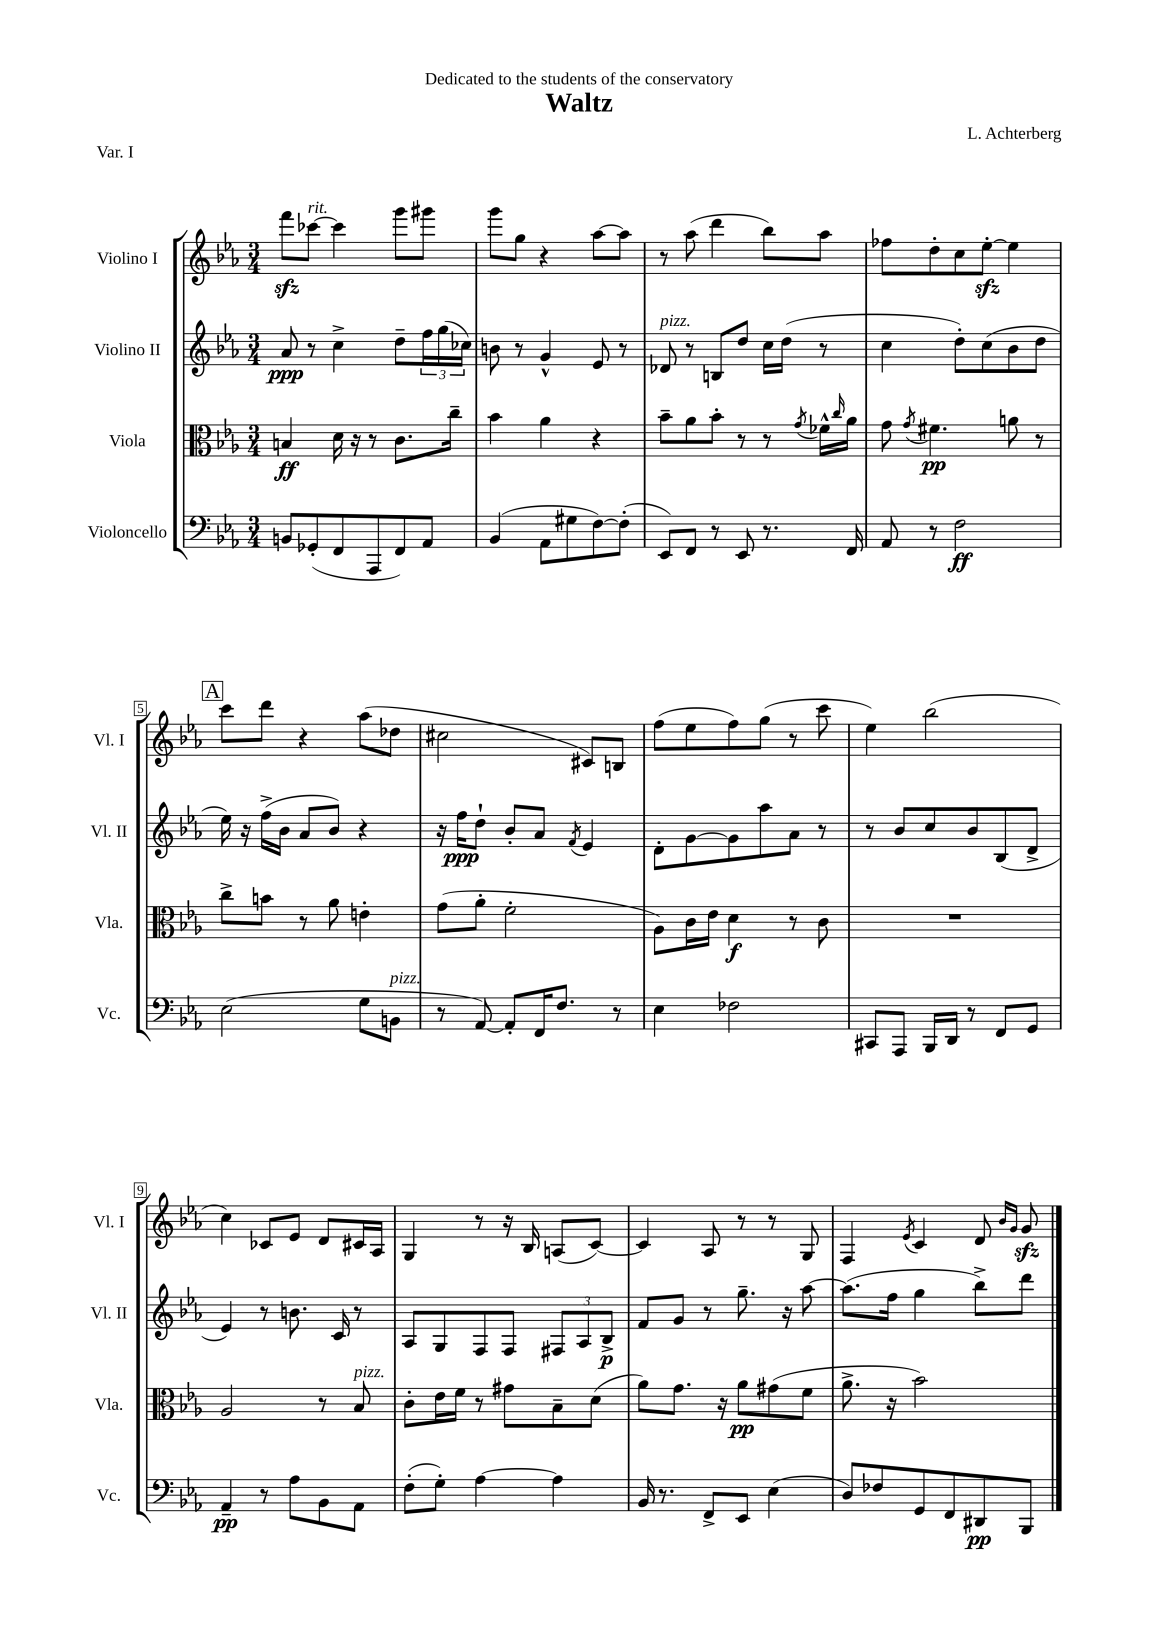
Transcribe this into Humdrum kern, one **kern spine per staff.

**kern	**dynam	**kern	**dynam	**kern	**dynam	**kern
*part4	*part4	*part3	*part3	*part2	*part2	*part1
*staff4	*staff4	*staff3	*staff3	*staff2	*staff2	*staff1
*I"Violoncello	*	*I"Viola	*	*I"Violino II	*	*I"Violino I
*I'Vc.	*	*I'Vla.	*	*I'Vl. II	*	*I'Vl. I
*clefF4	*	*clefC3	*	*clefG2	*	*clefG2
*k[b-e-a-]	*	*k[b-e-a-]	*	*k[b-e-a-]	*	*k[b-e-a-]
*M3/4	*	*M3/4	*	*M3/4	*	*M3/4
=1	=1	=1	=1	=1	=1	=1
8BBn/L	.	4Bn/	ff	8a-/	ppp	8fffzz\L
!	!	!	!	!	!	!LO:TX:a:i:t=rit.
(8GG-X'/	.	.	.	8r	.	[8ccc-X\J
8FF/	.	16d\	.	4cc^\	.	4ccc-\]
.	.	16r	.	.	.	.
8AAA-/	.	8r	.	.	.	.
8FF/)	.	8.c\L	.	8dd~\L	.	8ggg\L
8AA-/J	.	.	.	24ff\L	.	8ggg#X\J
.	.	.	.	(24gg\	.	.
.	.	16cc~\Jk	.	.	.	.
.	.	.	.	24cc-X\JJ)	.	.
=2	=2	=2	=2	=2	=2	=2
(4BB-/	.	4b-\	.	8bn\	.	8ggg\L
.	.	.	.	8r	.	8gg\J
8AA-\L	.	4a-\	.	4g^^/	.	4r
8G#X\	.	.	.	.	.	.
[8F\)	.	4r	.	8e-/	.	[8aa-\L
(8F'\J]	.	.	.	8r	.	8aa-\J]
=3	=3	=3	=3	=3	=3	=3
!	!	!	!	!LO:TX:a:i:t=pizz.	!	!
8EE-/L)	.	8b-~\L	.	8d-X/	.	8r
8FF/J	.	8a-\	.	8r	.	(8aa-\
8r	.	8b-'\J	.	8Bn/L	.	4ddd\
8EE-/	.	8r	.	8dd/J	.	.
8.r	.	8r	.	16cc\LL	.	8bb-\L)
.	.	.	.	(16dd\JJ	.	.
.	.	8qg/	.	.	.	.
.	.	16f-X^^\LL	.	8r	.	8aa-\J
.	.	16qqcc/	.	.	.	.
16FF/	.	16a-\JJ	.	.	.	.
=4	=4	=4	=4	=4	=4	=4
8AA-/	.	8g\	.	4cc\	.	8ff-X\L
.	.	8qg/	.	.	.	.
8r	.	4.f#X\	pp	.	.	8dd'\
2F\	ff	.	.	8dd'\L)	.	8cc\
.	.	.	.	(8cc\	.	[8ee-zz'\J
.	.	8an\	.	8b-\	.	4ee-\]
.	.	8r	.	8dd\J	.	.
!!LO:LB:g=z
!!LO:REH:place=s1:t=A
=5	=5	=5	=5	=5	=5	=5
(2E-\	.	8cc^\L	.	16ee-\)	.	8ccc\L
.	.	.	.	16r	.	.
.	.	8bn\J	.	(16ff^\LL	.	8ddd\J
.	.	.	.	16b-\JJ	.	.
.	.	8r	.	8a-/L	.	4r
.	.	8a-\	.	8b-/J)	.	.
8G\L	.	4en'\	.	4r	.	(8aa-\L
!LO:TX:a:i:t=pizz.	!	!	!	!	!	!
8BBn\J	.	.	.	.	.	8dd-X\J
=6	=6	=6	=6	=6	=6	=6
8r	.	(8g\L	.	16r	.	2cc#X\
.	.	.	.	16ff\KL	ppp	.
[8AA-/)	.	8a-'\J	.	8dd`\J	.	.
8AA-'/L]	.	2f'\	.	8b-'/L	.	.
16FF/K	.	.	.	8a-/J	.	.
8.F/J	.	.	.	.	.	.
.	.	.	.	8qf/	.	.
.	.	.	.	4e-/	.	8c#X/L)
8r	.	.	.	.	.	8Bn/J
=7	=7	=7	=7	=7	=7	=7
4E-\	.	8A-\L)	.	8d'\L	.	(8ff\L
.	.	16c\L	.	[8g\	.	8ee-\
.	.	16e-\JJ	.	.	.	.
2F-X\	.	4d\	f	8g\]	.	8ff\)
.	.	.	.	8aa-\	.	(8gg\J
.	.	8r	.	8a-\J	.	8r
.	.	8c\	.	8r	.	8ccc\
=8	=8	=8	=8	=8	=8	=8
8CC#X/L	.	2.r	.	8r	.	4ee-\)
8AAA-/J	.	.	.	8b-/L	.	.
16BBB-/LL	.	.	.	8cc/	.	(2bb-\
16DD/JJ	.	.	.	.	.	.
8r	.	.	.	8b-/	.	.
8FF/L	.	.	.	(8B-/	.	.
8GG/J	.	.	.	8d^/J	.	.
!!LO:LB:g=z
=9	=9	=9	=9	=9	=9	=9
4AA-~/	pp	2A-/	.	4e-/)	.	4cc\)
8r	.	.	.	8r	.	8c-X/L
8A-\L	.	.	.	8.bn\	.	8e-/J
8BB-\	.	8r	.	.	.	8d/L
.	.	.	.	16c/	.	.
!	!	!LO:TX:a:i:t=pizz.	!	!	!	!
8AA-\J	.	8B-/	.	8r	.	16c#X/L
.	.	.	.	.	.	16A-/JJ
=10	=10	=10	=10	=10	=10	=10
(8F'\L	.	8c'\L	.	8A-/L	.	4G/
8G'\J)	.	16e-\L	.	8G/	.	.
.	.	16f\JJ	.	.	.	.
[4A-\	.	8r	.	8F/	.	8r
.	.	8g#X\L	.	8F/J	.	16r
.	.	.	.	.	.	16B-/
4A-\]	.	8B-~\	.	12F#X/L	.	(8An/L
.	.	.	.	12A-/	.	.
.	.	(8d\J	.	.	.	[8c/J)
.	.	.	.	12B-^/J	p	.
=11	=11	=11	=11	=11	=11	=11
16BB-/	.	8a-\L)	.	8f/L	.	4c/]
8.r	.	.	.	.	.	.
.	.	8.g\J	.	8g/J	.	.
8FF^/L	.	.	.	8r	.	8A-/
.	.	16r	.	.	.	.
8EE-/J	.	8a-\L	pp	8.gg~\	.	8r
(4E-\	.	(8g#X\	.	.	.	8r
.	.	.	.	16r	.	.
.	.	8f\J	.	[8aa-\	.	8G/
=12	=12	=12	=12	=12	=12	=12
8D/L)	.	8.a-^\	.	(8.aa-\L]	.	4F/
8F-X/	.	.	.	.	.	.
.	.	16r	.	16ff\Jk	.	.
.	.	.	.	.	.	8qe-/
8GG/	.	2b-\)	.	4gg\	.	4c/
8FF/	.	.	.	.	.	.
8DD#X/	pp	.	.	8bb-^\L)	.	8d/
.	.	.	.	.	.	16qqb-/LL
.	.	.	.	.	.	16qqg/JJ
8BBB-/J	.	.	.	8ddd\J	.	8gzz/
==	==	==	==	==	==	==
*-	*-	*-	*-	*-	*-	*-
